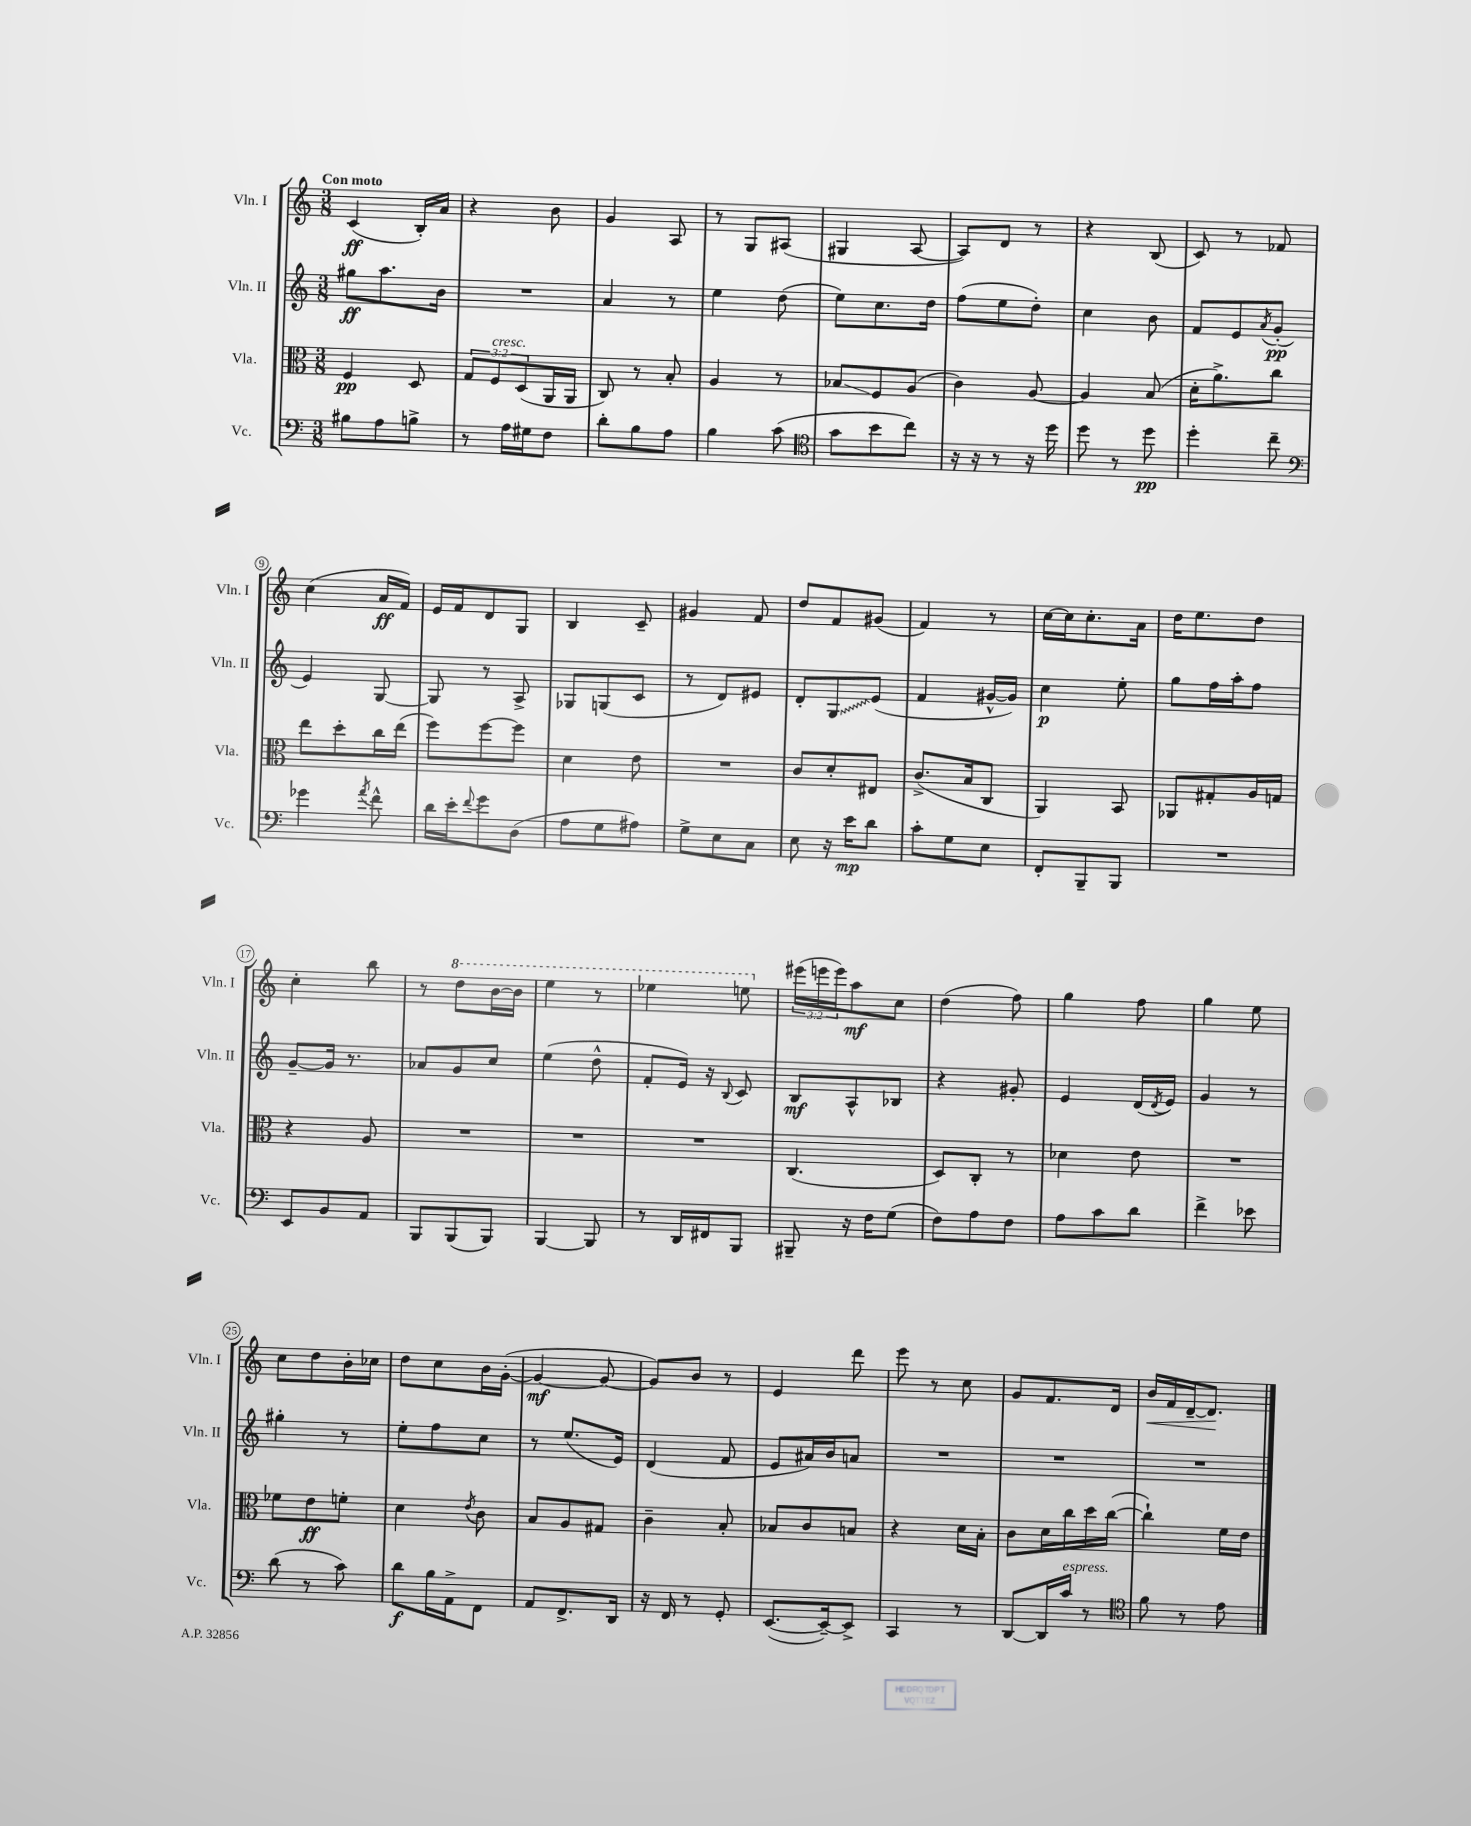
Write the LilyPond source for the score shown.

<<
\new StaffGroup <<
\new Staff = "s0" \with { instrumentName = "Vln. I" shortInstrumentName = "Vln. I" } {
    \clef treble \key c \major \numericTimeSignature \time 3/8 \override Staff.TupletNumber.text = #tuplet-number::calc-fraction-text \tempo "Con moto"
    c'4\ff( b16-.) a'16 |
    r4 b'8 |
    g'4 a8 |
    r8 g8 ais8( |
    gis4 a8~ |
    a8) d'8 r8 |
    r4 b8( |
    c'8) r8 fes'8 |
    c''4( a'16\ff f'16) |
    e'16 f'16 d'8 g8 |
    b4 c'8-- |
    gis'4 f'8 |
    d''8 f'8 gis'8( |
    f'4) r8 |
    c''16~ c''16 c''8.-. a'16 |
    d''16 e''8. d''8 |
    c''4-. b''8 |
    r8 \ottava #1 d'''8 b''16~ b''16 |
    e'''4 r8 |
    ees'''4 e'''8 \ottava #0 |
    \tuplet 3/2 { eis'''16( e'''16 e'''16) } a''8\mf c''8 |
    d''4( f''8) |
    g''4 f''8 |
    g''4 e''8 |
    c''8 d''8 b'16-. ces''16 |
    d''8 c''8 b'16 g'16~-.( |
    g'4~\mf g'8~ |
    g'8) b'8 r8 |
    e'4 d'''8 |
    e'''8 r8 c''8 |
    g'8 f'8. d'16 |
    b'16\< f'16 d'16~-- d'8.\! \bar "|." |
}
\new Staff = "s1" \with { instrumentName = "Vln. II" shortInstrumentName = "Vln. II" } {
    \clef treble \key c \major \numericTimeSignature \time 3/8
    gis''8\ff a''8. b'16 |
    R4. |
    a'4 r8 |
    e''4 d''8( |
    e''8) c''8. d''16 |
    f''8( e''8 d''8-.) |
    c''4 b'8 |
    f'8 e'8 \acciaccatura { a'8 } g'8-.\pp( |
    e'4) g8~ |
    g8 r8 a8-> |
    ges8 g8( c'8 |
    r8 d'8) eis'8 |
    d'8-. \once \override Glissando.style = #'zigzag g8\glissando e'8( |
    f'4 gis'16~-^ gis'16) |
    c''4\p e''8-. |
    g''8 f''16 a''16-. f''8 |
    g'8~-- g'16 r8. |
    aes'8 g'8 c''8 |
    e''4( d''8-^ |
    f'8-. e'16) r16 \appoggiatura { b8 } c'8 |
    b8\mf a8-^ bes8 |
    r4 gis'8-. |
    e'4 d'16( \acciaccatura { d'8 } e'16) |
    g'4 r8 |
    gis''4-. r8 |
    e''8-. f''8 c''8 |
    r8 e''8.( e'16) |
    d'4( f'8 |
    e'8 ais'16) b'16 a'8 |
    R4. |
    R4. |
    R4. \bar "|." |
}
\new Staff = "s2" \with { instrumentName = "Vla." shortInstrumentName = "Vla." } {
    \clef alto \key c \major \numericTimeSignature \time 3/8 \override Staff.TupletNumber.text = #tuplet-number::calc-fraction-text
    f4\pp d8 |
    \tuplet 3/2 { g8 f8^\markup { \italic "cresc." } d8( } a,16 a,16 |
    c8) r8 b8-. |
    a4 r8 |
    bes8\glissando f8 a8( |
    c'4) a8~ |
    a4 b8( |
    d'16-. a'8.->) c''8 |
    e''8 d''8-. c''16 e''16( |
    f''8) f''8~ f''8 |
    d'4 e'8 |
    R4. |
    c'8 d'8-. eis8 |
    c'8.->( b16 c8 |
    a,4) b,8 |
    aes,8 gis8-. a16 g16 |
    r4 a8 |
    R4. |
    R4. |
    R4. |
    c4.( |
    d8) c8-. r8 |
    des'4 e'8 |
    R4. |
    fes'8 e'8\ff f'8-. |
    d'4 \acciaccatura { e'8 } c'8 |
    b8 a8 gis8 |
    c'4-- b8-. |
    bes8 c'8 b8 |
    r4 d'16 b16-. |
    c'8 d'16 c''16 d''16 c''16~( |
    c''4-!) f'16 e'16 \bar "|." |
}
\new Staff = "s3" \with { instrumentName = "Vc." shortInstrumentName = "Vc." } {
    \clef bass \key c \major \numericTimeSignature \time 3/8
    bis8 a8 b8-> |
    r8 a16 gis16 f8 |
    d'8-. b8 a8 |
    b4 c'8( |
    \clef tenor g'8 b'8 c''8) |
    r16 r16 r8 r16 d''16 |
    d''8 r8 d''8\pp |
    d''4-. c''8-- |
    \clef bass ges'4 \acciaccatura { a'8 } f'8-^ |
    d'16 e'16-. \appoggiatura { f'8 } g'8 d8( |
    a8 g8 ais8) |
    g8-> e8 c8 |
    e8 r16 e'16\mp d'8 |
    c'8-. g8 e8 |
    f,8-. b,,8-- b,,8 |
    R4. |
    e,8 b,8 a,8 |
    b,,8 b,,8( b,,8) |
    b,,4~ b,,8 |
    r8 d,16 fis,16 b,,8 |
    bis,,8-- r16 f16 g8( |
    f8) a8 f8 |
    a8 c'8 d'8 |
    f'4-> ees'8 |
    d'8( r8 c'8) |
    d'8\f b16 a,16-> f,8 |
    a,8 f,8.-> d,16 |
    r16 f,16 r8 g,8-. |
    e,8.~( e,16~--) e,8-> |
    c,4 r8 |
    d,8~ d,16 c'16^\markup { \italic "espress." } r8 |
    \clef tenor f'8 r8 e'8 \bar "|." |
}
>>
>>
\layout { \context { \Score \override BarNumber.stencil = #(make-stencil-circler 0.1 0.3 ly:text-interface::print) } }
